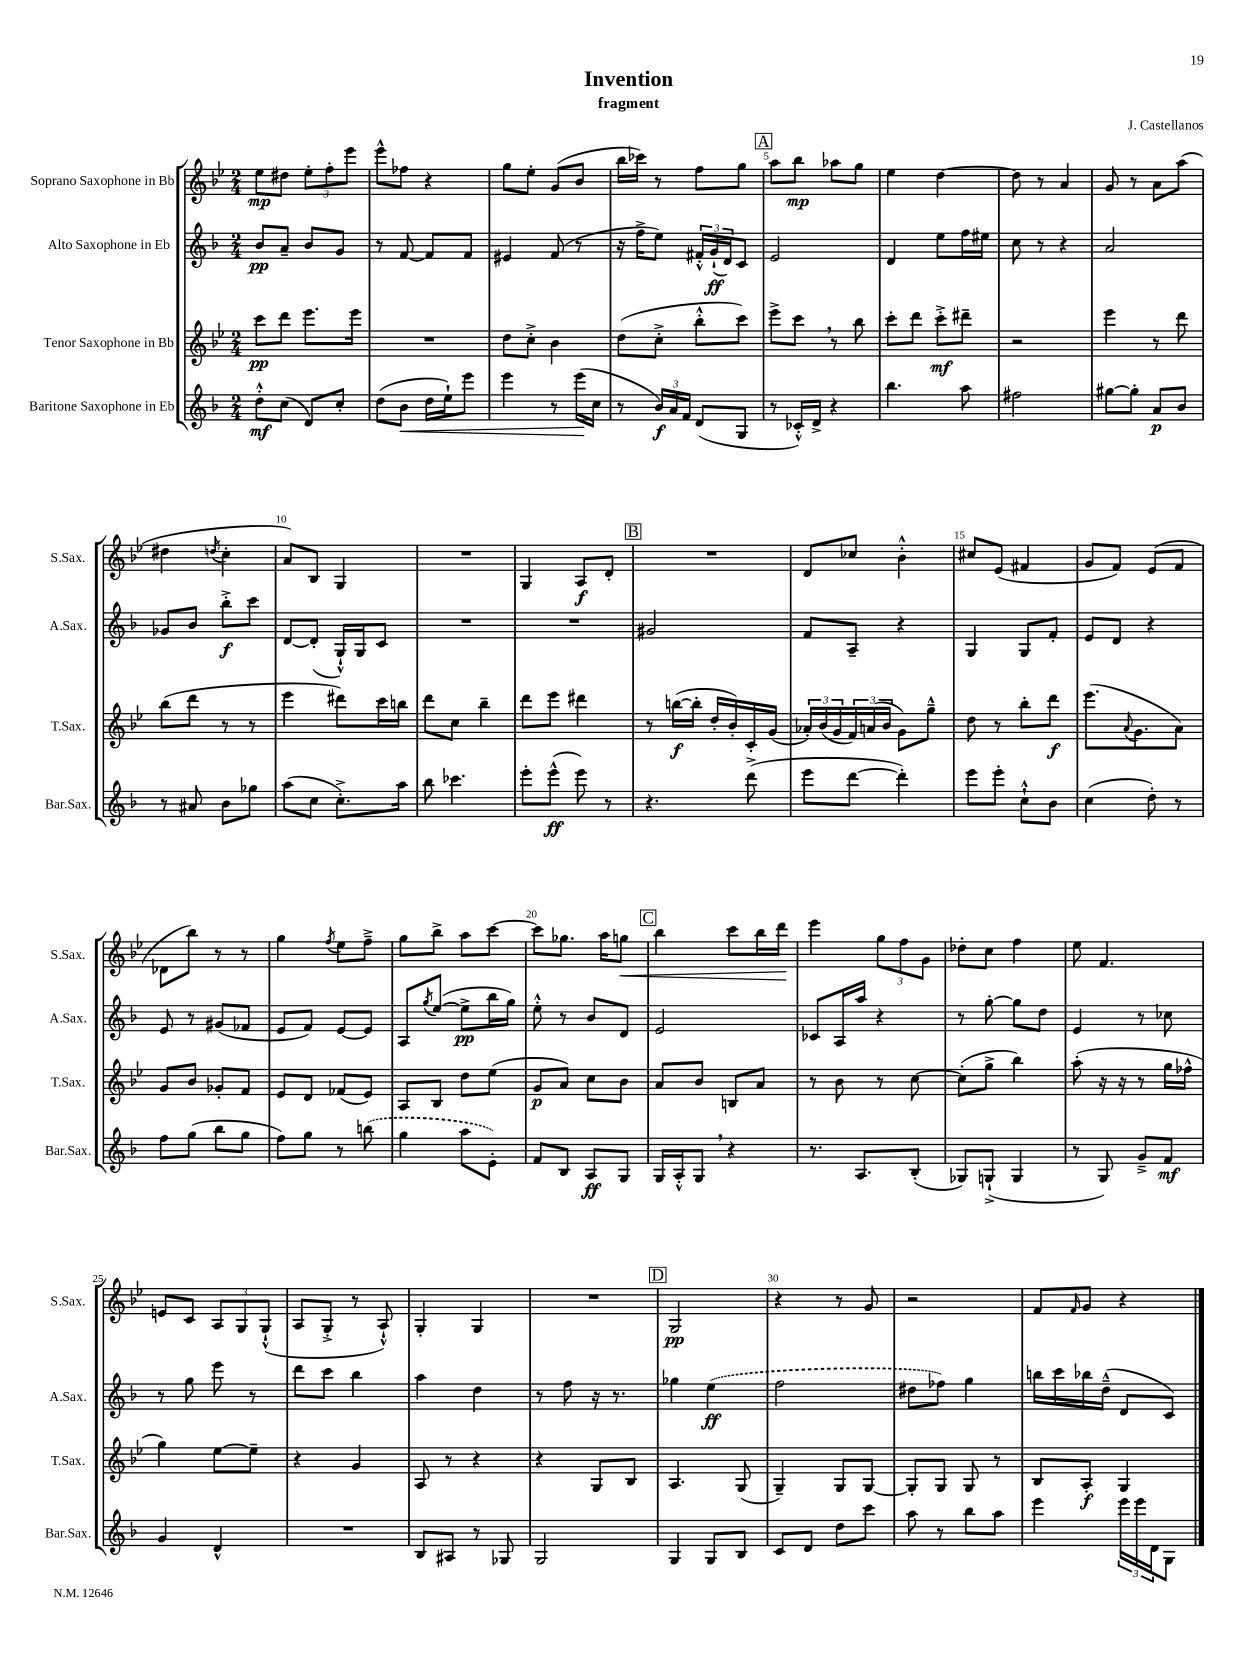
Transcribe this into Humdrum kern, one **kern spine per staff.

**kern	**kern	**kern	**kern
*staff4	*staff3	*staff2	*staff1
*clefG2	*clefG2	*clefG2	*clefG2
*k[b-]	*k[b-e-]	*k[b-]	*k[b-e-]
*M2/4	*M2/4	*M2/4	*M2/4
8dd'^^	8ccc	8b-	8ee-
(8cc	8ddd	8a~	8dd#
8d)	8.eee-	8b-	12ee-'
.	.	.	12ff'
8cc'	.	8g	.
.	.	.	12eee-
.	16eee-	.	.
=	=	=	=
(8dd	2r	8r	8eee-^^
8b-	.	[8f	8ff-
16dd	.	8f]	4r
16ee`)	.	.	.
8eee	.	8f	.
=	=	=	=
4eee	8dd	4e#	8gg
.	8cc'^	.	8ee-'
8r	4b-	(8f	(8g
(16eee	.	8r	8b-
16cc	.	.	.
=	=	=	=
8r	(8dd	16r	16bb-
.	.	16ff^	16ccc-)
24b-)	8cc'^	8ee)	8r
24a	.	.	.
24f	.	.	.
(8d	8bb-'^^	24f#'^^	8ff
.	.	(24g`	.
.	.	24d)	.
8G	8ccc)	8c	8gg
=	=	=	=
8r	8eee-^	2e	8aa
16c-'^^)	8ccc	.	8bb-
16d^	.	.	.
4r	8r	.	8aa-
.	8bb-	.	8gg
=	=	=	=
4.bb-	8ccc'	4d	4ee-
.	8ddd	.	.
.	8ccc'^	8ee	[4dd
8aa	8ddd#~	16ff	.
.	.	16ee#	.
=	=	=	=
2ff#	2r	8cc	8dd]
.	.	8r	8r
.	.	4r	4a
=	=	=	=
[8gg#	4eee-	2a	8g
8gg#']	.	.	8r
8a	8r	.	8a
8b-	8ddd	.	(8aa
=	=	=	=
8r	(8bb-	8g-	4dd#
8a#	8ddd	8b-	.
.	.	.	8qdd
8b-	8r	8bb-'^	4cc'
8gg-	8r	8ccc	.
=	=	=	=
(8aa	4eee-	[8d	8a)
8cc	.	(8d']	8B-
8.cc'^)	8ddd#)	16G`^^)	4G
.	.	16G	.
.	16ccc	8c	.
16aa	16bb	.	.
=	=	=	=
8bb-	8ddd	2r	2r
4.ccc-	8cc	.	.
.	4bb-~	.	.
=	=	=	=
8eee'	8ddd	2r	4G
(8eee^^	8eee-	.	.
8eee)	4ddd#	.	8A
8r	.	.	8d'
=	=	=	=
4.r	8r	2g#	2r
.	([16bb	.	.
.	16bb']	.	.
.	16dd'	.	.
.	16b-')	.	.
(8ddd^	16c'	.	.
.	(16g	.	.
=	=	=	=
8eee	24a-')	8f	8d
.	(24b-	.	.
.	24g	.	.
[8ddd	24f)	8A~	8cc-
.	(24a	.	.
.	24b-	.	.
4ddd'])	8g)	4r	4b-'^^
.	8gg~^^	.	.
=	=	=	=
8eee	8dd	4G	8cc#
8eee'	8r	.	(8e-
8cc`^^	8bb-'	8G	4f#
8b-	8ddd	8f'	.
=	=	=	=
(4cc	(8.eee-	8e	8g
.	.	8d	8f)
.	8qqa	.	.
.	8.g	.	.
8dd')	.	4r	(8e-
8r	8a)	.	8f
=	=	=	=
8ff	8g	8e	8d-
(8gg	8b-	8r	8bb-)
8bb-	8g-'	(8g#	8r
8gg	8f	8f-	8r
=	=	=	=
8ff)	8e-	8e	4gg
8gg	8d	8f)	.
.	.	.	8qff
8r	(8f-	[8e	8ee-
(8bb	8e-)	8e]	8ff~^
=	=	=	=
4gg	8A	8A	8gg
.	.	8qgg	.
.	8B-	([8ee	8bb-^
8aa	8dd	8ee^]	8aa
8e')	(8ee-	16bb-	[8ccc
.	.	16gg)	.
=	=	=	=
8f	8g	8ee'^^	8ccc]
8B-	8a)	8r	8.gg-
8A	8cc	8b-	.
.	.	.	16aa
8G	8b-	8d	8gg
=	=	=	=
16G	8a	2e	4bb-
16A'^^	.	.	.
8G	8b-	.	.
4r	8B	.	8ccc
.	8a	.	16bb-
.	.	.	16ddd
=	=	=	=
8.r	8r	8c-	4eee-
.	8b-	16A	.
8.A	.	16aa	.
.	8r	4r	12gg
.	.	.	12ff
(8B-'	[8cc	.	.
.	.	.	12g
=	=	=	=
8G-)	(8cc']	8r	8dd-'
(8G`^	8gg^	[8gg'	8cc
4G	4bb-)	8gg]	4ff
.	.	8dd	.
=	=	=	=
8r	(8aa'	4e	8ee-
8G)	16r	.	4.f
.	16r	.	.
8g~^	8r	8r	.
8f	16gg	8cc-	.
.	16ff-^^	.	.
=	=	=	=
4g	4gg)	8r	8e
.	.	8gg	8c
4d^^	[8ee-	8eee	12A
.	.	.	12G
.	8ee-~]	8r	.
.	.	.	(12G`^^
=	=	=	=
2r	4r	8ddd	8A
.	.	8ccc	8G'^
.	4g	4bb-	8r
.	.	.	8A`^^)
=	=	=	=
8B-	8A	4aa	4G'
8A#	8r	.	.
8r	4r	4dd	4G
8G-	.	.	.
=	=	=	=
2G	4r	8r	2r
.	.	8ff	.
.	8G	16r	.
.	.	8.r	.
.	8B-	.	.
=	=	=	=
4G	4.A	4gg-	2G
8G	.	(4ee	.
8B-	(8G	.	.
=	=	=	=
8c	4G~)	2ff	4r
8d	.	.	.
8dd	8G	.	8r
8ccc	[8G	.	8g
=	=	=	=
8aa	8G']	8dd#	2r
8r	8G	8ff-)	.
8bb-	8G	4gg	.
8aa	8r	.	.
=	=	=	=
4eee	8B-	16bb	8f
.	.	16ccc	.
.	.	.	16qqf
.	8A'	16bb-	8g
.	.	(16dd~^^	.
24eee	4G	8d	4r
24eee	.	.	.
24d	.	.	.
8G	.	8c)	.
==	==	==	==
*-	*-	*-	*-
